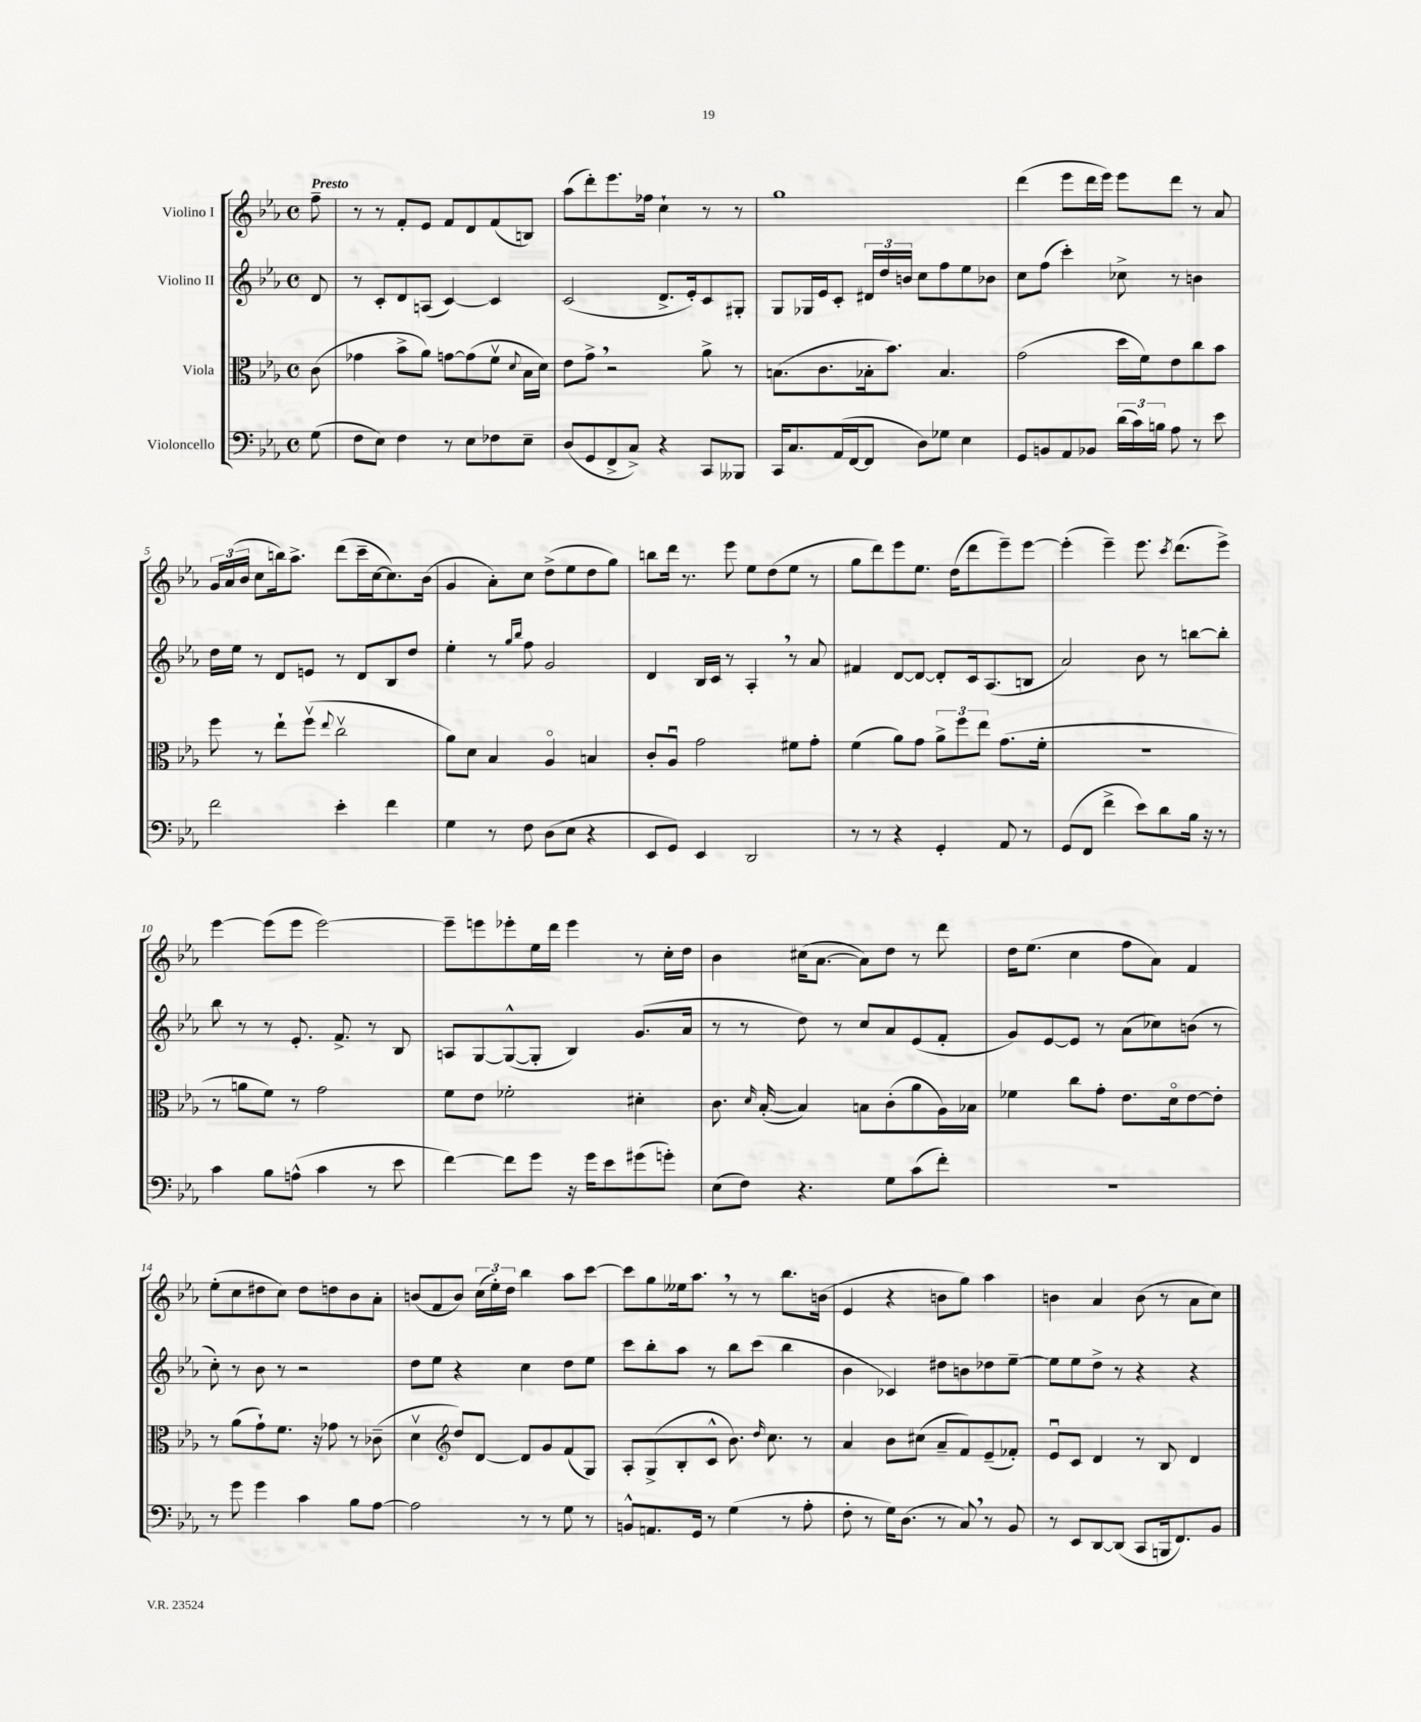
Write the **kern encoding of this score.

**kern	**kern	**kern	**kern
*staff4	*staff3	*staff2	*staff1
*clefF4	*clefC3	*clefG2	*clefG2
*k[b-e-a-]	*k[b-e-a-]	*k[b-e-a-]	*k[b-e-a-]
*M4/4	*M4/4	*M4/4	*M4/4
*met(c)	*met(c)	*met(c)	*met(c)
(8G\	(8c\	8d/	8ff~\
=	=	=	=
8F\L	4g-\	8r	8r
8E-\J)	.	8c'/L	8r
4F\	8b-^\L	8d/	8f'/L
.	8a-\J)	(8A/J	8e-/J
8r	[8g\L	[4c/)	8f/L
8E-\L	(8g\]	.	8d/
8F-\	8fv\J	4c/]	(8f/
.	8qqd/	.	.
8E-~\J	16B-\LL	.	8B/J)
.	16d\JJ)	.	.
=	=	=	=
(8D/L	8e-\L	(2c/	(8aa-\L
8GG/	8g^\J	.	8ddd'\)
8FF^/	2r	.	8.eee-\
8C^/J)	.	.	.
.	.	.	16ff-\Jk
4r	.	8.d^/L	4cc`\
.	.	16e-'/k)	.
8CC/L	8a-^\	8c/	8r
8BBB--/J	8r	8G#'/J	8r
=	=	=	=
16CC/LK	(8.B\L	8G/L	1gg
8.C/	.	.	.
.	.	16G-/L	.
.	8.c\	16e-/J	.
(16AA-/L	.	8c'/J	.
[16FF/J	.	.	.
8FF/]J	16B-'\k	24d#/LL	.
.	.	24dd/	.
.	8.b-\J)	.	.
.	.	24b/JJ	.
8D\L)	.	8cc\L	.
8G-\J	4.B-/	8ff\	.
4E-\	.	8ee-\	.
.	.	8b-\J	.
=	=	=	=
8GG/L	(2g\	8cc\L	(4ddd\
8BB/	.	(8ff\J	.
8AA-/	.	4ccc'\)	8eee-\L
8BB-/J	.	.	16ddd\L
.	.	.	16eee-\JJ)
(24d\LL	16dd\LL	8cc-^\	8eee-\L
24c\)	.	.	.
.	16f\J)	.	.
24B\JJ	.	.	.
8A-\	8e-\	8r	8ddd\J
8r	8cc\	4b\	8r
8e-\	8b-\J	.	8a-/
=	=	=	=
2f\	8ff\	16dd\LL	24g/LL
.	.	.	(24a-/
.	.	16ee-\JJ	.
.	.	.	24b-/JJ
.	8r	8r	8cc\L
.	8ee-`\L	8d/L	16bb\k)
.	.	.	8.aa-^\J
.	(8ffv\J	8e/J	.
.	8qqee-/	.	.
4e-'\	2ccv\	8r	(8ddd\L
.	.	8d/L	16ccc~\L
.	.	.	[16cc\J
4f\	.	8B-/	8.cc\])
.	.	8dd/J	.
.	.	.	(16b-\Jk
=	=	=	=
4G\	8a-\L)	4ee-'\	4g/
.	8d\J	.	.
8r	4B-/	8r	8a-'\L)
.	.	16qqgg/LL	.
.	.	16qqbb-/JJ	.
8F\	.	8ff\	8cc\J
(8D\L	4A-o/	2g/	(8dd^\L
8E-\J	.	.	8ee-\
4r	4B/	.	8dd\
.	.	.	8gg\J)
=	=	=	=
8EE-/L	8c'/L	4d/	8bb\L
8GG/J)	8A-u/J	.	16ddd\Jk
.	.	.	8.r
4EE-/	2g\	16B-/LL	.
.	.	16c/JJ	.
.	.	8r	8eee-\
2DD/	.	4A-'/	8ee-\L
.	.	.	(8dd\
.	8f#\L	8r	8ee-\J
.	8g'\J	8a-/	8r
=	=	=	=
8r	(4f\	4f#/	8gg\L
8r	.	.	8ddd\)
4r	8a-\L)	[8d/L	8eee-\
.	8g\J	8d/_J	8.ee-\J
4GG'/	12a-^\L	8d'/]L	.
.	.	.	(16dd\LK
.	12ff\	.	.
.	.	16c/k	8ddd\
.	12ee-\J	.	.
.	.	(8.A-/	.
8AA-/	(8.g\L	.	8eee-~\)
8r	.	8B/J	[8eee-\J
.	16f'\Jk	.	.
=	=	=	=
(8GG/L	1r	2a-/)	(4eee-'\]
8FF/J	.	.	.
4f^\	.	.	4eee-~\)
8e-\L)	.	8b-\	8.eee-\
8d\	.	8r	.
.	.	.	8qccc/
.	.	.	(8.ddd\L
16B-\Jk	.	[8bb\L	.
16r	.	.	.
8r	.	8bb'\]J	8eee-^\J)
=	=	=	=
4c\	8r	8bb-\	[4eee-\
.	8a\L	8r	.
8B-\L	8f\J)	8r	(8eee-\]L
(8A^^\J	8r	8.e-'/	8eee-\J
4c\	2g\	.	[2eee-\)
.	.	8.f^/	.
8r	.	8r	.
8e-\	.	8B-/	.
=	=	=	=
[4f\)	8f\L	8A/L	8eee-~\]L
.	8e-\J	[8G/	8eee\
8f\]L	2f-'\	(8G^^/_	8eee-'\
8g\J	.	8G'/]J	16ee-\L
.	.	.	16ddd\JJ
16r	.	4B-/)	4eee-\
16g\LK	.	.	.
8e-\	.	.	.
(8g#\	4d#'\	(8.g/L	8r
8g'\J)	.	.	16cc'\LL
.	.	16a-/Jk	16dd\JJ
=	=	=	=
(8E-\L	8.c\	8r	4b-\
8F\J)	.	8r	.
.	16qqd/	.	.
.	([16B-'/	.	.
4.r	4B-/])	8dd\)	(16cc#\LK
.	.	.	[8.a-\J
.	.	8r	.
.	8B\L	8cc/L	8a-\]L)
8G\L	(8c'\	8a-/	8dd\J
(8c\	8a-\	(8e-/	8r
8f'\J)	16A-\L)	8f'/J	8ddd\
.	16B-\JJ	.	.
=	=	=	=
1r	4f-\	8g/L)	16dd\LK
.	.	.	(8.ee-\J
.	.	[8e-/	.
.	8cc\L	8e-/]J	4cc\
.	8g'\J	8r	.
.	8.e-\L	(8a-\L	8ff\L
.	.	8cc-\)	8a-\J)
.	16do\k	.	.
.	[8e-\	(8b\J	4f/
.	8e-'\]J	8r	.
=	=	=	=
8r	8r	8cc'\)	(8ee-'\L
8g\	(8a-\L	8r	8cc\
4g\	8g`\)	8b-\	8dd#\
.	8.f\J	8r	8cc\J)
4c\	.	2r	8dd#\L
.	16r	.	.
.	8g-\	.	8dd\
8B-\L	8r	.	8b-\
[8A-\J	(8c-~\	.	8a-'\J
=	=	=	=
2A-\]	4dv\	8dd\L	(8b/L
.	.	8ee-\J	8f/
*	*clefG2	*	*
.	8dd/L)	4r	8b/J)
.	[8d/J	.	(24cc\LL
.	.	.	24ee-'\)
.	.	.	24dd\JJ
8r	8d/]L	4cc\	4bb-\
8r	8g/	.	.
8G\	(8f/	8dd\L	8aa-\L
8r	8G/J)	8ee-\J	[8ccc\J
=	=	=	=
8BB^^/L	8A-'/L	8ccc\L	8ccc\]L
8.AA/	(8G^/	8bb-'\	8gg\
.	8B-'/	8aa-\J	16ee--\k
16GG/Jk	.	.	8.aa-\J
8r	8c^^/J	8r	.
(4G\	8.b-\)	8bb-\L	8r
.	.	(8ccc\J	8r
.	16qqdd/	.	.
.	8.cc\	.	.
8r	.	4bb-\	8.bb-\L
8A-'\	8r	.	.
.	.	.	(16b\Jk
=	=	=	=
8F'\	4a-/	4b-\	4e-/
8r	.	.	.
16G\LK)	8b-\L	4c-/)	4r
(8.D\J	.	.	.
.	(8cc#\J	.	.
8r	8a-~/L	8dd#\L	8b\L
8C/)	8f/)	8b\	8gg\J)
8r	(8e-~/	8dd-\	4aa-\
8BB-/	8f-'/J)	[8ee-~\J	.
=	=	=	=
8r	8e-u/L	8ee-\]L	4b\
8EE-/L	8c/J	8ee-\	.
[8DD/	4d/	8dd^\J	4a-/
(8DD/]J	.	8r	.
8CC/L	8r	4r	(8b\
16BBB/k	8B-/	.	8r
8.FF/)	.	.	.
.	4d/	4r	8a-\L
8BB-/J	.	.	8cc\J)
==	==	==	==
*-	*-	*-	*-
